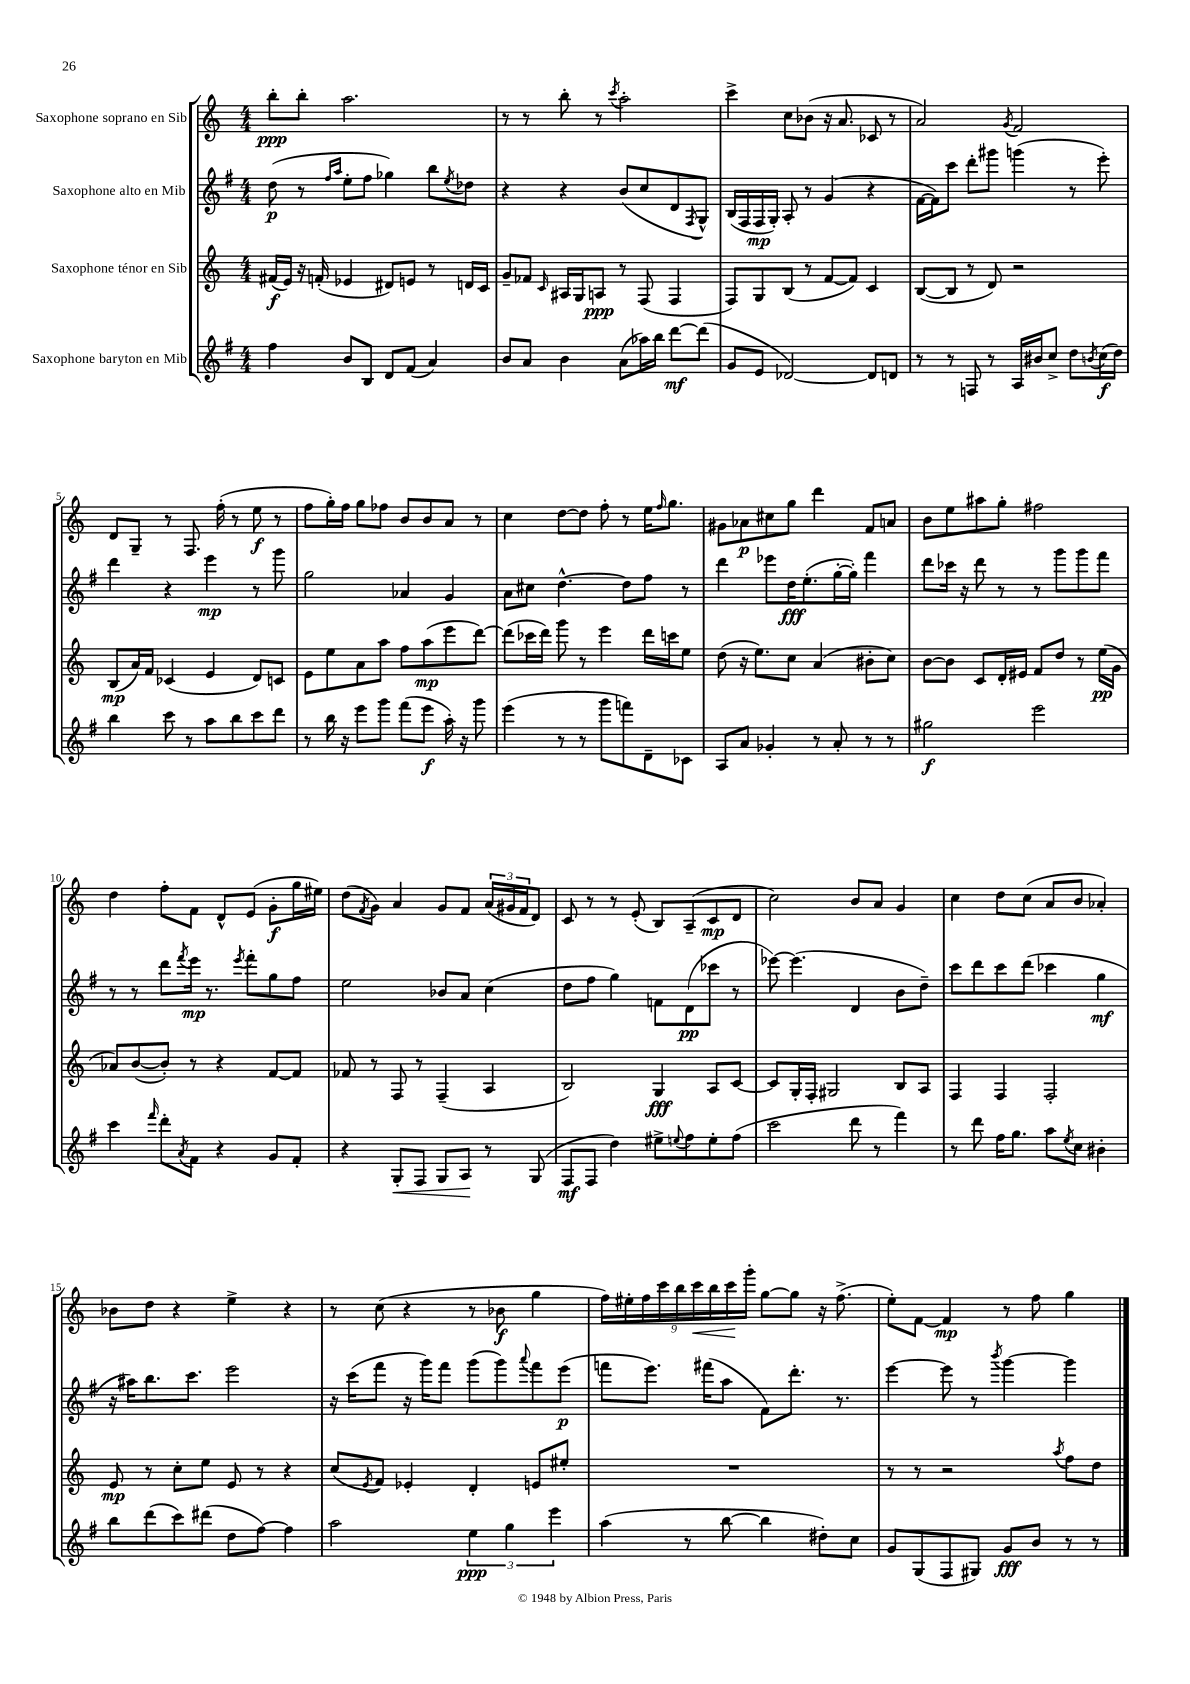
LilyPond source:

<<
\new StaffGroup <<
\new Staff = "s0" \with { instrumentName = "Saxophone soprano en Sib" } {
    \clef treble \key c \major \numericTimeSignature \time 4/4
    b''8-.\ppp b''8-. a''2. |
    r8 r8 b''8-. r8 \acciaccatura { c'''8 } a''2-. |
    c'''4-> c''8 bes'8( r16 a'8. ces'8 r8 |
    a'2) \acciaccatura { g'8 } f'2 |
    d'8 g8-- r8 f8. f''16-.( r8 e''8\f r8 |
    f''8 g''16-.) f''16 g''8 fes''8 b'8 b'8 a'8 r8 |
    c''4 d''8~ d''8 f''8-. r8 e''16 \grace { f''16 } g''8. |
    gis'8 aes'8\p cis''8 g''8 d'''4 f'8 a'8 |
    b'8 e''8 ais''8 g''8-. fis''2 |
    d''4 f''8-. f'8 d'8-^ e'8( g'8-.\f g''16 eis''16) |
    d''8( \acciaccatura { f'8 } g'8) a'4 g'8 f'8 \tuplet 3/2 { a'16( gis'16 f'16 } d'8) |
    c'8 r8 r8 e'8-.( b8) a8--( c'8\mp d'8 |
    c''2) b'8 a'8 g'4 |
    c''4 d''8 c''8( a'8 b'8 aes'4-.) |
    bes'8 d''8 r4 e''4-> r4 |
    r8 c''8( r4 r8 bes'8\f g''4 |
    \tuplet 9/8 { f''16) eis''16-. f''16 c'''16 b''16 c'''16\< b''16 c'''16\! g'''16-. } g''8~ g''8 r16 f''8.->( |
    e''8-.) f'8~ f'4\mp r8 f''8 g''4 \bar "|." |
}
\new Staff = "s1" \with { instrumentName = "Saxophone alto en Mib" } {
    \clef treble \key g \major \numericTimeSignature \time 4/4
    d''8\p( r8 \grace { fis''16 a''16 } e''8-. fis''8 ges''4) b''8 \acciaccatura { e''8 } des''8 |
    r4 r4 b'8( c''8 d'8 \acciaccatura { fis8 } g8-^) |
    b16( fis16 fis16\mp g16-.) a8-. r8 g'4( r4 |
    fis'16~ fis'16) c'''8 d'''8-. gis'''8 g'''4( r8 e'''8-.) |
    d'''4 r4 e'''4\mp r8 g'''8 |
    g''2 aes'4 g'4 |
    a'8 cis''8 d''4.~-^ d''8 fis''8 r8 |
    d'''4 ees'''8 d''16\fff e''8.-.( g''16~-. g''16-.) fis'''4 |
    d'''8 ces'''16 r16 d'''8 r8 r8 g'''8 g'''8 fis'''8 |
    r8 r8 d'''8 \acciaccatura { fis'''8 } e'''16\mp r8. \acciaccatura { e'''8 } fis'''8-. g''8 fis''8 |
    e''2 bes'8 a'8 c''4( |
    d''8 fis''8 g''4) f'8 d'8\pp( ces'''8 r8 |
    ees'''8~) ees'''4.( d'4 b'8 d''8--) |
    c'''8 d'''8 c'''8 d'''8( ces'''4 g''4\mf |
    r16 ais''16) b''8. c'''8. e'''2 |
    r16 c'''16( fis'''8 r16 g'''16) fis'''8 g'''8( g'''8) \appoggiatura { a'''8 } fis'''8 e'''8\p( |
    f'''8 e'''8.) fis'''16( a''8 fis'8) d'''8.-. r8. |
    e'''4~ e'''8 r8 \acciaccatura { b'''8 } g'''4~ g'''4 \bar "|." |
}
\new Staff = "s2" \with { instrumentName = "Saxophone ténor en Sib" } {
    \clef treble \key c \major \numericTimeSignature \time 4/4
    fis'16\f( e'16) r16 f'16-.( ees'4 dis'8) e'8 r8 d'16 c'16 |
    g'8-- fes'8 \grace { c'16 } ais16 g16 a8\ppp r8 f8( f4 |
    f8) g8 b8( r8 f'8~ f'8) c'4 |
    b8~( b8 r8 d'8) r2 |
    b8\mp( a'16) f'16 ces'4( e'4 d'8) c'8 |
    e'8 e''8 a'8 a''8 f''8 a''8\mp( e'''8 d'''8~) |
    d'''8( ces'''16 d'''16) g'''8 r8 e'''4 d'''16 c'''16 e''8 |
    d''8( r16 e''8.) c''8 a'4( bis'8-. c''8) |
    b'8~ b'8 c'8 d'16-. eis'16 f'8 d''8 r8 e''16\pp( g'16 |
    aes'8) b'8~( b'8-.) r8 r4 f'8~ f'8 |
    fes'8 r8 f8 r8 f4--( a4 |
    b2) g4\fff a8 c'8~ |
    c'8 g16-. f16-. gis2 b8 a8 |
    f4 f4 f2-. |
    e'8\mp r8 c''8-. e''8 e'8 r8 r4 |
    c''8( \acciaccatura { e'8 } f'8) ees'4-. d'4-. e'8 eis''8-. |
    R1 |
    r8 r8 r2 \acciaccatura { a''8 } f''8 d''8 \bar "|." |
}
\new Staff = "s3" \with { instrumentName = "Saxophone baryton en Mib" } {
    \clef treble \key g \major \numericTimeSignature \time 4/4
    fis''4 b'8 b8 d'8 fis'8( a'4) |
    b'8 a'8 b'4 a'8( aes''16) b''16 d'''8~\mf d'''8( |
    g'8 e'8 des'2~) des'8 d'8 |
    r8 r8 f8 r8 a16 bis'16 c''8-> d''8 \acciaccatura { b'8 } c''16\f( d''16) |
    b''4 c'''8 r8 a''8 b''8 c'''8 d'''8 |
    r8 b''16 r16 e'''8 g'''8 fis'''8( e'''8\f a''16-.) r16 g'''8 |
    e'''4( r8 r8 g'''8 f'''8) d'8-- ces'8 |
    a8 a'8 ges'4-. r8 a'8-. r8 r8 |
    gis''2\f e'''2 |
    c'''4 \grace { fis'''16 } d'''8-. \acciaccatura { a'8 } fis'8 r4 g'8 fis'8-. |
    r4 g8-.\< fis8 g8 a8\! r8 g8( |
    fis8\mf fis8 d''4) eis''8-> \appoggiatura { e''8 } fis''8 e''8-. fis''8( |
    c'''2 d'''8 r8 fis'''4) |
    r8 d'''8 fis''16 g''8. a''8 \acciaccatura { e''8 } c''8 bis'4-. |
    b''8 d'''8( c'''8) dis'''8( d''8 fis''8~) fis''4 |
    a''2 \tuplet 3/2 { e''4\ppp g''4 e'''4 } |
    a''4( r8 b''8~ b''4 dis''8-.) c''8 |
    g'8 g8( fis8 gis8) g'8\fff b'8 r8 r8 \bar "|." |
}
>>
>>
